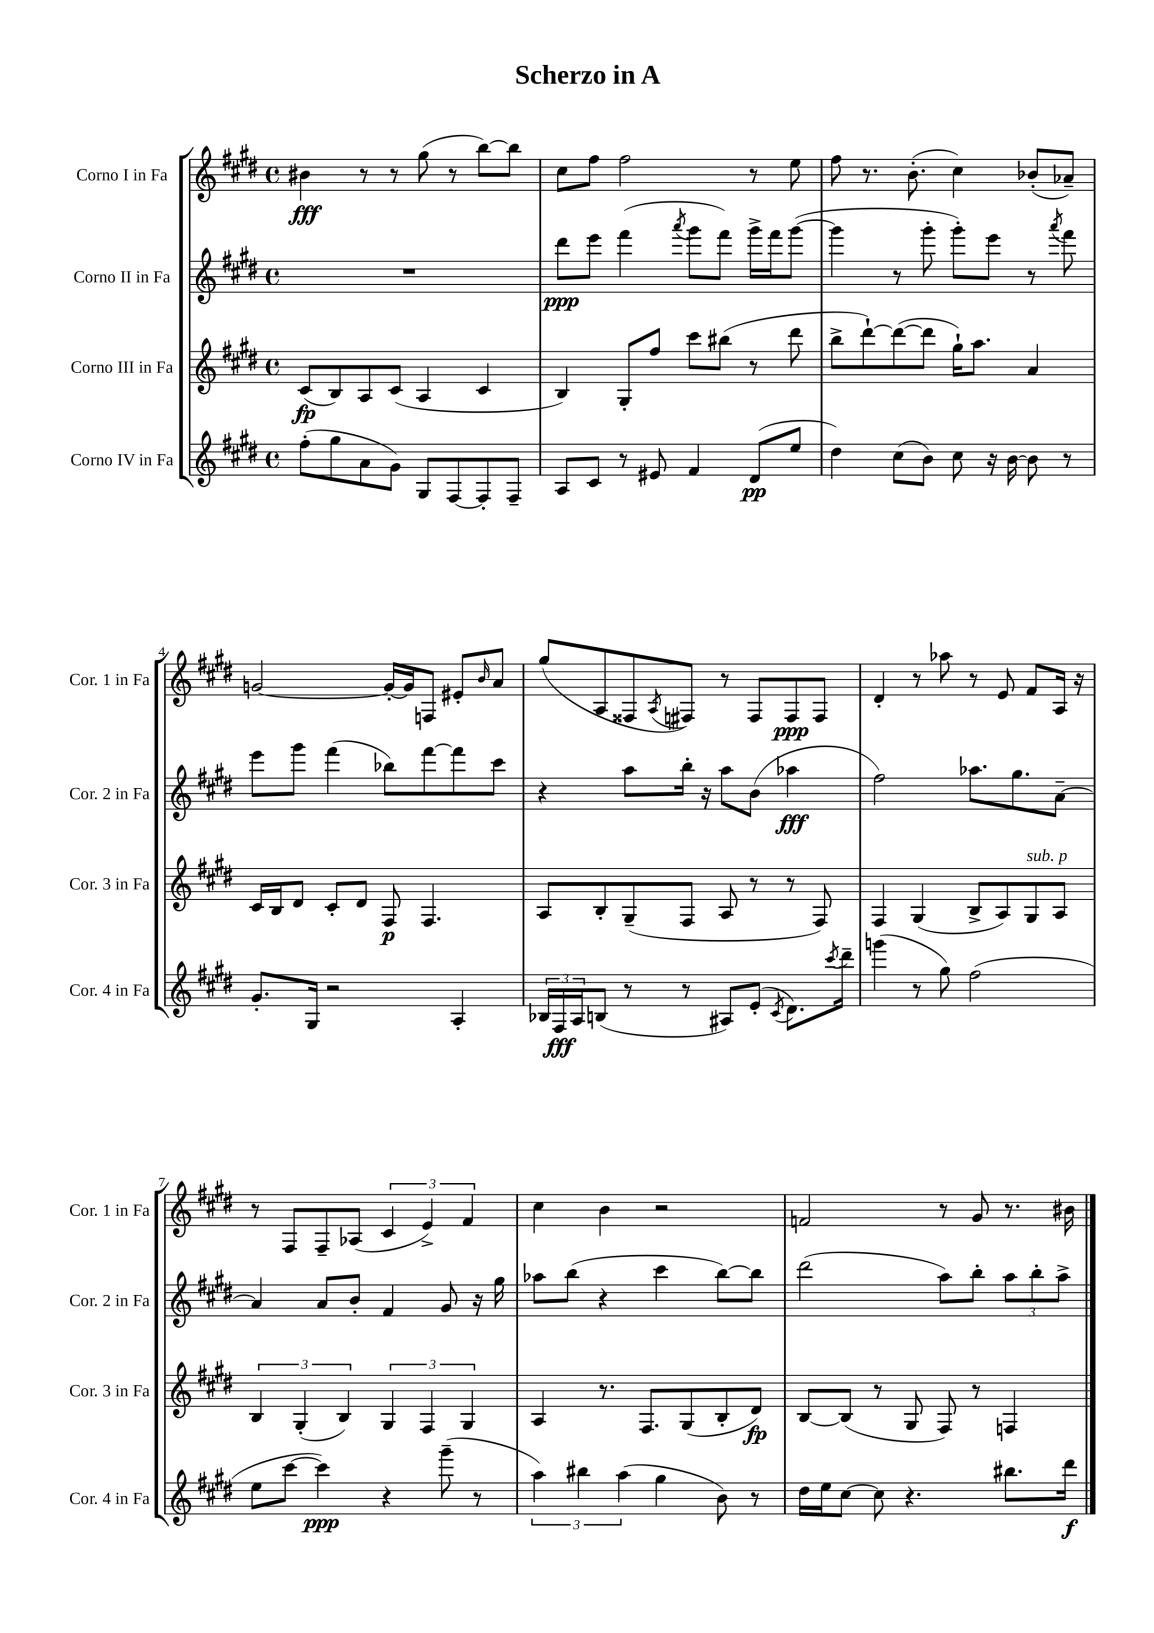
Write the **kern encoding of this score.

**kern	**kern	**kern	**kern
*staff4	*staff3	*staff2	*staff1
*clefG2	*clefG2	*clefG2	*clefG2
*k[f#c#g#d#]	*k[f#c#g#d#]	*k[f#c#g#d#]	*k[f#c#g#d#]
*M4/4	*M4/4	*M4/4	*M4/4
*met(c)	*met(c)	*met(c)	*met(c)
(8ff#'\L	(8c#/L	1r	4b#\
8gg#\	8B/)	.	.
8a\	8A/	.	8r
8g#\J)	(8c#/J	.	8r
8G#/L	4A/	.	(8gg#\
[8F#/	.	.	8r
8F#'/]	4c#/	.	[8bb\L)
8F#~/J	.	.	8bb\]J
=	=	=	=
8A/L	4B/)	8ddd#\L	8cc#\L
8c#/J	.	8eee\J	8ff#\J
8r	8G#'/L	(4fff#\	2ff#\
8e#/	8ff#/J	.	.
.	.	8qaaa/	.
4f#/	8ccc#\L	8ggg#\L	.
.	(8bb#\J	8fff#\J)	.
(8d#/L	8r	16ggg#^\LL	8r
.	.	16fff#\J	.
8ee/J	8ddd#\	([8ggg#\J	8ee\
=	=	=	=
4dd#\)	8bb^\L	4ggg#\]	8ff#\
.	[8ddd#`\)	.	8.r
(8cc#\L	(8ddd#\_	8r	.
.	.	.	(8.b'\
8b\J)	8ddd#\]J	8ggg#'\	.
8cc#\	16gg#`\LK)	8ggg#'\L)	4cc#\)
.	8.aa\J	.	.
16r	.	8eee\J	.
[16b\	.	.	.
8b\]	4a/	8r	(8b-'/L
.	.	8qaaa/	.
8r	.	8fff#\	8a-~/J)
=	=	=	=
8.g#'/L	16c#/LL	8eee\L	[2g/
.	16B/J	.	.
.	8d#/J	8ggg#\J	.
16G#/Jk	.	.	.
2r	8c#'/L	(4fff#\	.
.	8d#/J	.	.
.	8F#/	8bb-\L)	16g'/_LL
.	.	.	16g/]J
.	4.F#/	[8fff#\	8F/J
4A'/	.	8fff#\]	8e#'/L
.	.	.	16qqb/
.	.	8ccc#\J	8a/J
=	=	=	=
24B-/LL	8A/L	4r	(8gg#/L
24F#/	.	.	.
24A/J	.	.	.
(8B/J	8B'/	.	8A/
8r	(8G#~/	8aa\L	8F##/
.	.	.	8qA/
8r	8F#/J	16bb'\Jk	8F#/J)
.	.	16r	.
8A#/L)	8A/	8aa\L	8r
(8e'/J	8r	(8b\J	8F#/L
8qc#/	.	.	.
8.d#\L)	8r	4aa-\	8F#/
.	8F#/)	.	8F#/J
8qccc#/	.	.	.
16ddd#~\Jk	.	.	.
=	=	=	=
(4ggg\	4F#/	2ff#\)	4d#'/
8r	(4G#/	.	8r
8gg#\)	.	.	8aa-\
(2ff#\	8B^/L	8.aa-\L	8r
.	8A/)	.	8e/
.	.	8.gg#\	.
.	8G#/	.	8f#/L
.	8A/J	[8a~\J	16A/Jk
.	.	.	16r
=	=	=	=
8ee\L	6B/	4a/]	8r
[8ccc#\J	.	.	8F#/L
.	(6G#'/	.	.
4ccc#\])	.	8a/L	8F#~/
.	6B/)	.	.
.	.	8b'/J	(8A-/J
4r	6G#/	4f#/	6c#/
.	6F#/	.	6e^/)
(8ggg#~\	.	8g#/	.
.	6G#/	.	6f#/
8r	.	16r	.
.	.	16gg#\	.
=	=	=	=
6aa\)	4A/	8aa-\L	4cc#\
.	.	(8bb\J	.
6bb#\	.	.	.
.	8.r	4r	4b\
(6aa\	.	.	.
.	8.F#/L	.	.
4gg#\	.	4ccc#\	2r
.	(8G#/	.	.
8b\)	8B'/	[8bb\L)	.
8r	8d#/J)	8bb\]J	.
=	=	=	=
16dd#\LL	[8B/L	(2ddd#\	2f/
16ee\J	.	.	.
[8cc#\J	(8B/]J	.	.
8cc#\]	8r	.	.
4.r	8G#/	.	.
.	8F#/)	8aa\L)	8r
.	8r	8bb'\J	8g#/
8.bb#\L	4F/	12aa\L	8.r
.	.	12bb'\	.
.	.	12aa^\J	.
16ddd#\Jk	.	.	16b#\
==	==	==	==
*-	*-	*-	*-
